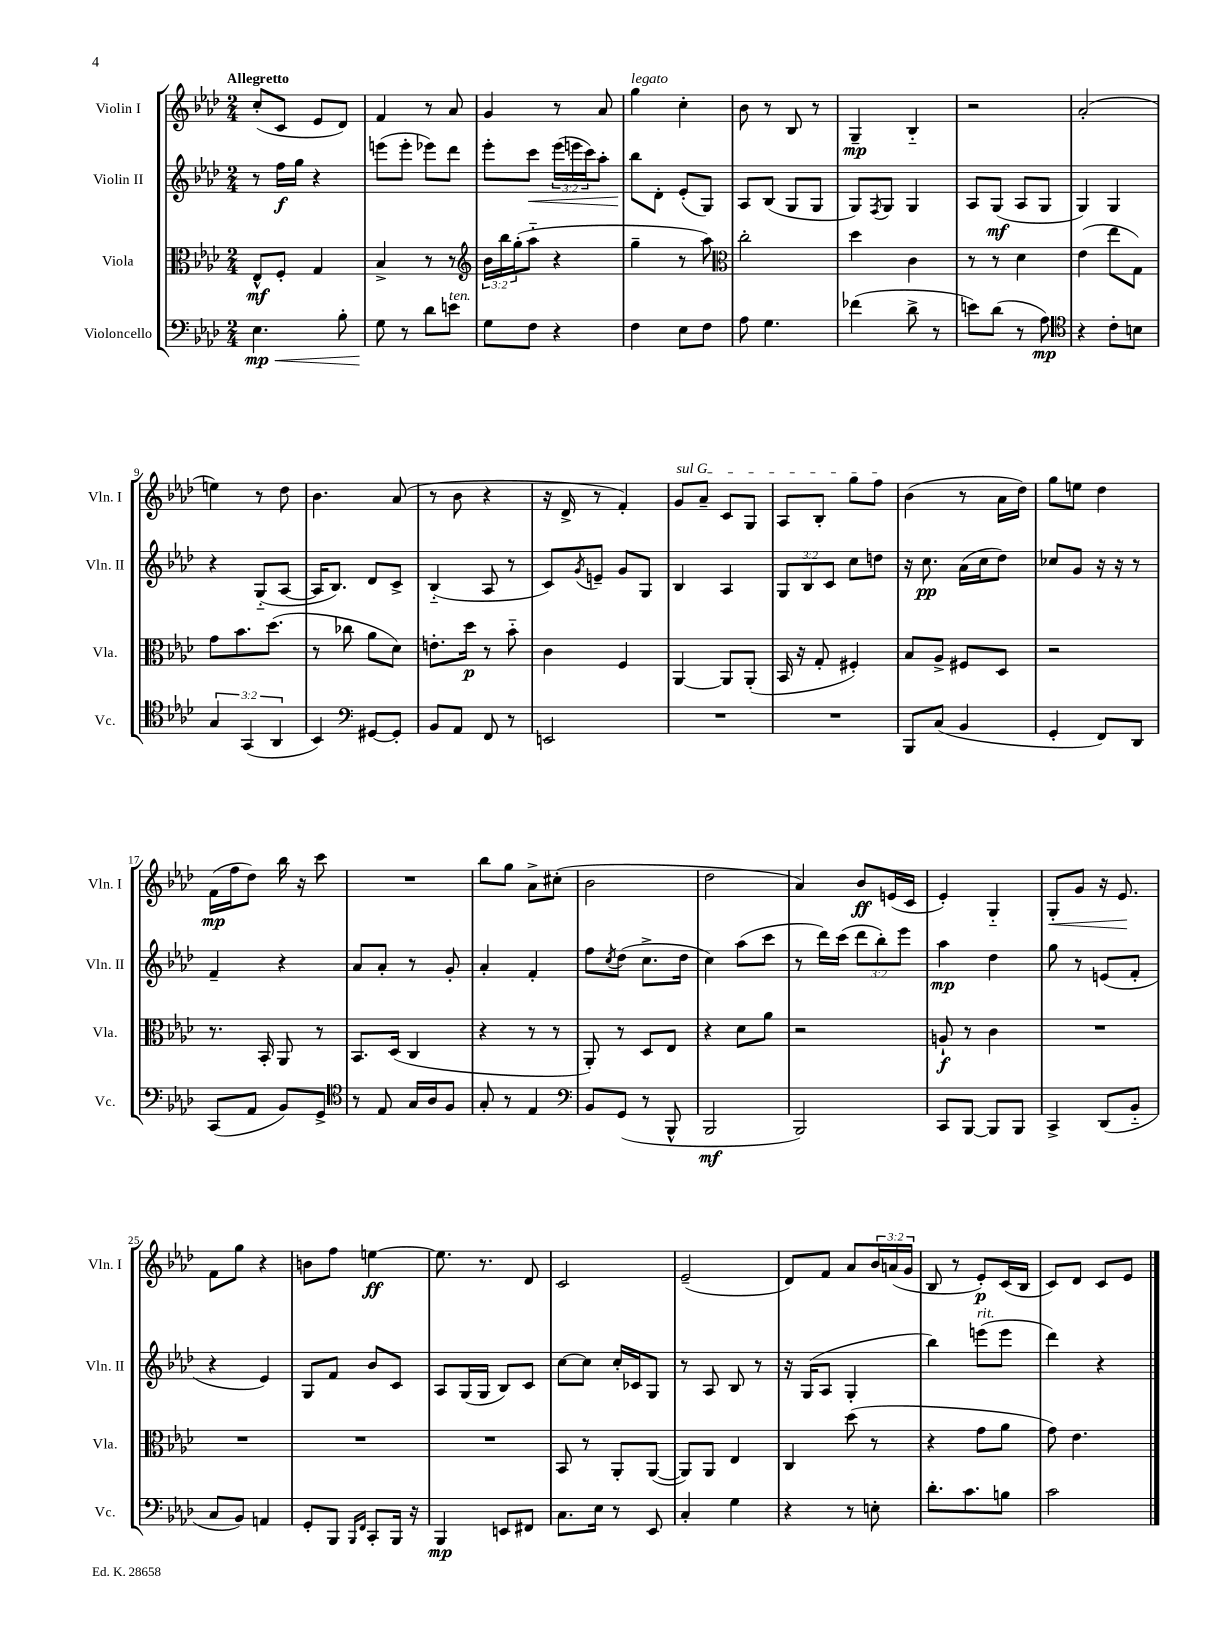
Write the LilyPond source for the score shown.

<<
\new StaffGroup <<
\new Staff = "s0" \with { instrumentName = "Violin I" shortInstrumentName = "Vln. I" } {
    \clef treble \key aes \major \numericTimeSignature \time 2/4 \override Staff.TupletNumber.text = #tuplet-number::calc-fraction-text \tempo "Allegretto"
    c''8-.( c'8 ees'8 des'8) |
    f'4 r8 aes'8 |
    g'4 r8 aes'8 |
    g''4^\markup { \italic "legato" } c''4-. |
    bes'8 r8 bes8 r8 |
    g4--\mp bes4-_ |
    r2 |
    aes'2-.( |
    e''4) r8 des''8 |
    bes'4. aes'8( |
    r8 bes'8 r4 |
    r16 des'16-> r8 f'4-.) |
    \once \override TextSpanner.bound-details.left.text = \markup { \italic "sul G" } g'8\startTextSpan aes'8-- c'8 g8 |
    aes8 bes8-. g''8 f''8\stopTextSpan |
    bes'4( r8 aes'16 des''16) |
    g''8 e''8 des''4 |
    f'16\mp( f''16 des''8) bes''16 r16 c'''8 |
    R2 |
    bes''8 g''8 aes'8-> cis''8-.( |
    bes'2 |
    des''2 |
    aes'4) bes'8\ff e'16( c'16 |
    ees'4-.) g4-_ |
    g8-.\< g'8 r16 ees'8.\! |
    f'8 g''8 r4 |
    b'8 f''8 e''4~\ff |
    e''8. r8. des'8 |
    c'2 |
    ees'2--( |
    des'8) f'8 aes'8 \tuplet 3/2 { bes'16 a'16( g'16 } |
    bes8 r8 ees'8-.\p) c'16( bes16 |
    c'8) des'8 c'8 ees'8 \bar "|." |
}
\new Staff = "s1" \with { instrumentName = "Violin II" shortInstrumentName = "Vln. II" } {
    \clef treble \key aes \major \numericTimeSignature \time 2/4 \override Staff.TupletNumber.text = #tuplet-number::calc-fraction-text
    r8 f''16\f g''16 r4 |
    e'''8( e'''8-. ees'''8) des'''8 |
    ees'''8-. c'''8\< \tuplet 3/2 { ees'''16( e'''16 c'''16) } aes''8-. |
    bes''8\! des'8-. ees'8-.( g8) |
    aes8 bes8( g8 g8 |
    g8) \acciaccatura { f8 } g8 g4 |
    aes8 g8\mf( aes8 g8 |
    g4) g4 |
    r4 g8-_( aes8~ |
    aes16 bes8.) des'8 c'8-> |
    bes4-_( aes8 r8 |
    c'8) \acciaccatura { g'8 } e'8-- g'8 g8 |
    bes4 aes4 |
    \tuplet 3/2 { g8 bes8 c'8 } c''8 d''8 |
    r16 c''8.\pp aes'16( c''16 des''8) |
    ces''8 g'8 r16 r16 r8 |
    f'4-- r4 |
    aes'8 aes'8-. r8 g'8-. |
    aes'4-. f'4-. |
    f''8 \acciaccatura { c''8 } des''8( c''8.-> des''16 |
    c''4) aes''8( c'''8 |
    r8 des'''16) c'''16( \tuplet 3/2 { des'''8 bes''8-.) ees'''8 } |
    aes''4\mp des''4 |
    g''8 r8 e'8( f'8-. |
    r4 ees'4) |
    g8 f'8 bes'8 c'8 |
    aes8 g16( g16 bes8) c'8 |
    c''8~ c''8 c''16-. ces'16 g8 |
    r8 aes8 bes8 r8 |
    r16 g16( aes8 g4-. |
    bes''4) e'''8^\markup { \italic "rit." }( e'''8 |
    des'''4) r4 \bar "|." |
}
\new Staff = "s2" \with { instrumentName = "Viola" shortInstrumentName = "Vla." } {
    \clef alto \key aes \major \numericTimeSignature \time 2/4 \override Staff.TupletNumber.text = #tuplet-number::calc-fraction-text
    ees8-^\mf f8-. g4 |
    bes4-> r8 r8 |
    \clef treble \tuplet 3/2 { bes'16 bes''16 g''16-.( } aes''8-_ r4 |
    g''4-- r8 aes''8) |
    \clef alto c''2-. |
    des''4 c'4 |
    r8 r8 des'4 |
    ees'4( ees''8 g8) |
    g'8 bes'8. des''8.( |
    r8 ces''8 aes'8 des'8) |
    e'8.-. des''16\p r8 bes'8-_ |
    c'4 f4 |
    aes,4~ aes,8 aes,8-.( |
    bes,16 r16 g8-. fis4-.) |
    bes8 aes8-> fis8 des8 |
    r2 |
    r8. bes,16-. aes,8 r8 |
    bes,8. des16( c4 |
    r4 r8 r8 |
    aes,8-.) r8 des8 ees8 |
    r4 des'8 aes'8 |
    r2 |
    a8-!\f r8 c'4 |
    R2 |
    R2 |
    R2 |
    R2 |
    bes,8 r8 aes,8-. aes,8~( |
    aes,8) aes,8 ees4 |
    c4 des''8( r8 |
    r4 g'8 aes'8 |
    g'8) ees'4. \bar "|." |
}
\new Staff = "s3" \with { instrumentName = "Violoncello" shortInstrumentName = "Vc." } {
    \clef bass \key aes \major \numericTimeSignature \time 2/4 \override Staff.TupletNumber.text = #tuplet-number::calc-fraction-text
    ees4.\mp\< bes8-. |
    g8\! r8 des'8 e'8^\markup { \italic "ten." } |
    g8 f8 r4 |
    f4 ees8 f8 |
    aes8 g4. |
    fes'4( des'8-> r8 |
    e'8) des'8( r8 aes8\mp) |
    \clef tenor r4 c'8-. b8 |
    \tuplet 3/2 { g4 g,4( aes,4 } |
    bes,4) \clef bass gis,8~ gis,8-. |
    bes,8 aes,8 f,8 r8 |
    e,2 |
    R2 |
    R2 |
    bes,,8 c8( bes,4 |
    g,4-. f,8) des,8 |
    c,8( aes,8 bes,8) g,8-> |
    \clef tenor r8 ees8 g16 aes16 f8 |
    g8-. r8 ees4 |
    \clef bass bes,8 g,8( r8 bes,,8-^ |
    bes,,2\mf |
    bes,,2) |
    c,8 bes,,8~ bes,,8 bes,,8 |
    c,4-> des,8( bes,8-_ |
    c8 bes,8) a,4 |
    g,8-. bes,,8 \grace { bes,,16 f,16 } c,8-. bes,,16 r16 |
    bes,,4\mp e,8 fis,8 |
    c8. ees16 r8 ees,8 |
    c4-. g4 |
    r4 r8 e8-. |
    des'8.-. c'8. b8 |
    c'2 \bar "|." |
}
>>
>>
